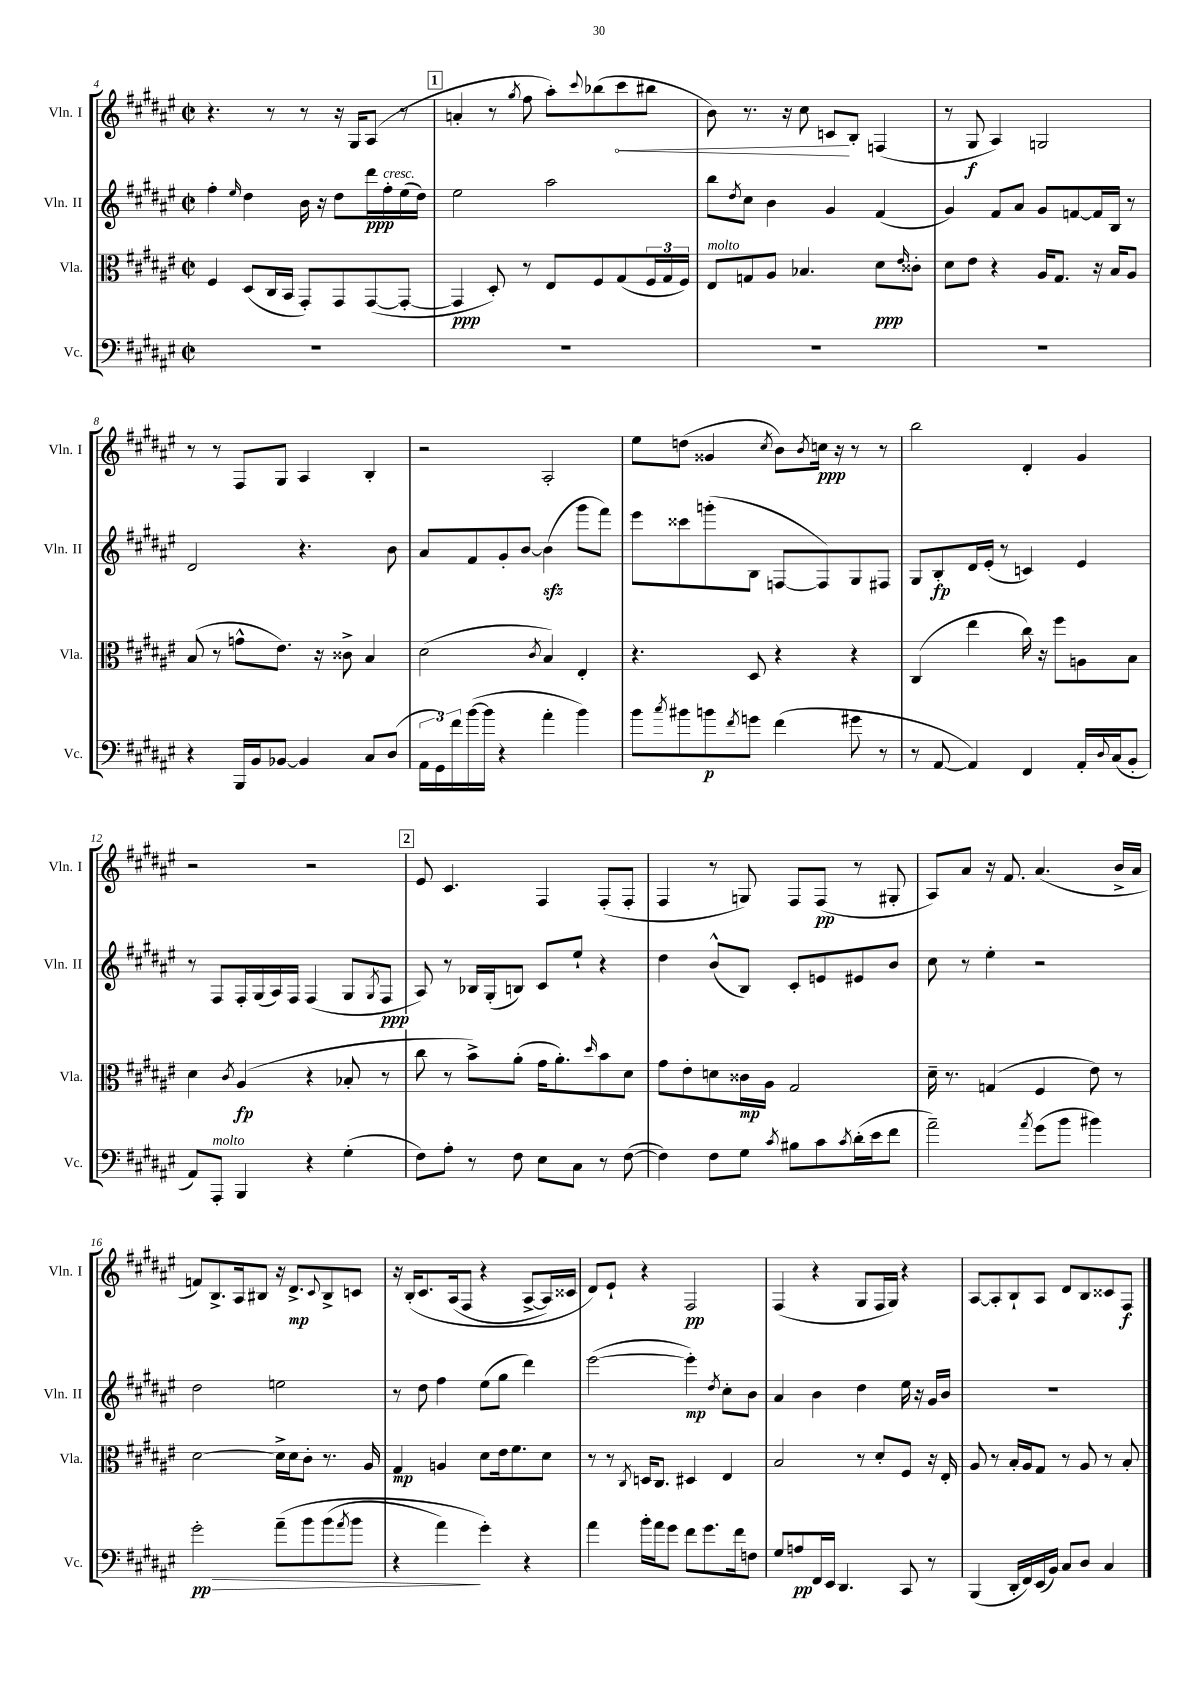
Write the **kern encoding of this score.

**kern	**dynam	**kern	**dynam	**kern	**dynam	**kern	**dynam
*part4	*part4	*part3	*part3	*part2	*part2	*part1	*part1
*staff4	*staff4	*staff3	*staff3	*staff2	*staff2	*staff1	*staff1
*I"Vc.	*	*I"Vla.	*	*I"Vln. II	*	*I"Vln. I	*
*I'Vc.	*	*I'Vla.	*	*I'Vln. II	*	*I'Vln. I	*
*clefF4	*	*clefC3	*	*clefG2	*	*clefG2	*
*k[f#c#g#d#a#e#]	*	*k[f#c#g#d#a#e#]	*	*k[f#c#g#d#a#e#]	*	*k[f#c#g#d#a#e#]	*
*M2/2	*	*M2/2	*	*M2/2	*	*M2/2	*
*met(c|)	*	*met(c|)	*	*met(c|)	*	*met(c|)	*
=4	=4	=4	=4	=4	=4	=4	=4
1r	.	4F#/	.	4ff#'\	.	4.r	.
.	.	.	.	16qqee#/	.	.	.
.	.	(8D#/L	.	4dd#\	.	.	.
.	.	16C#/L	.	.	.	8r	.
.	.	16BB/JJ	.	.	.	.	.
.	.	8GG#'/L)	.	16b\	.	8r	.
.	.	.	.	16r	.	.	.
.	.	8GG#/	.	8dd#\L	.	16r	.
.	.	.	.	.	.	16G#/KL	.
.	.	([8GG#/	.	16ddd#\L	ppp	(8A#/J	.
!	!	!	!	!LO:TX:a:i:t=cresc.	!	!	!
.	.	.	.	16ff#'\	.	.	.
.	.	8GG#'/J_	.	(16ee#\	.	8r	.
.	.	.	.	16dd#\JJ)	.	.	.
!!LO:REH:place=s1:t=1
=5	=5	=5	=5	=5	=5	=5	=5
1r	.	4GG#/]	ppp	2ee#\	.	4an'/	.
.	.	8D#'/)	.	.	.	8r	.
.	.	.	.	.	.	8qgg#/	.
.	.	8r	.	.	.	8ff#\	.
.	.	8E#/L	.	2aa#\	.	8aa#'\L)	.
.	.	.	.	.	.	8qqccc#/	.
.	.	8F#/	.	.	.	(8bb-X\	.
!	!	!	!	!	!	!	!LO:HP:b
.	.	(8G#/	.	.	.	8ccc#\	<
.	.	24F#/L	.	.	.	8bb#X\J	.
.	.	24G#/	.	.	.	.	.
.	.	24F#/JJ)	.	.	.	.	.
=6	=6	=6	=6	=6	=6	=6	=6
!	!	!LO:TX:a:i:t=molto	!	!	!	!	!
1r	.	8E#/L	.	8bb\L	.	8b\)	.
.	.	.	.	8qdd#/	.	.	.
.	.	8Gn/	.	8cc#\J	.	8.r	.
.	.	8A#/J	.	4b\	.	.	.
.	.	.	.	.	.	16r	.
.	.	4.B-X/	.	.	.	8cc#\	.
.	.	.	.	4g#/	.	8cn/L	.
.	.	.	.	.	.	8B'/J	[
.	.	8d#\L	ppp	(4f#/	.	(4Fn/	.
.	.	16qqe#/	.	.	.	.	.
.	.	8c##X'\J	.	.	.	.	.
=7	=7	=7	=7	=7	=7	=7	=7
1r	.	8d#\L	.	4g#/)	.	8r	.
.	.	8e#\J	.	.	.	8G#/	f
.	.	4r	.	8f#/L	.	4A#/)	.
.	.	.	.	8a#/J	.	.	.
.	.	16A#/KL	.	8g#/L	.	2Gn/	.
.	.	8.G#/J	.	.	.	.	.
.	.	.	.	[8fn/	.	.	.
.	.	16r	.	16f/L]	.	.	.
.	.	16B/KL	.	16B/JJ	.	.	.
.	.	8A#/J	.	8r	.	.	.
!!LO:LB:g=z
=8	=8	=8	=8	=8	=8	=8	=8
4r	.	(8B/	.	2d#/	.	8r	.
.	.	8r	.	.	.	8r	.
16BBB/LL	.	8gn^^\L	.	.	.	8F#/L	.
16BB/J	.	.	.	.	.	.	.
[8BB-X/J	.	8.e#\J)	.	.	.	8G#/J	.
4BB-/]	.	.	.	4.r	.	4A#/	.
.	.	16r	.	.	.	.	.
.	.	8c##X^\	.	.	.	.	.
8C#/L	.	4B/	.	.	.	4B'/	.
(8D#/J	.	.	.	8b\	.	.	.
=9	=9	=9	=9	=9	=9	=9	=9
24AA#\LL	.	(2d#\	.	8a#/L	.	2r	.
24GG#\)	.	.	.	.	.	.	.
24f#\	.	.	.	.	.	.	.
([16b\	.	.	.	8f#/	.	.	.
16b\JJ]	.	.	.	.	.	.	.
4r	.	.	.	8g#'/	.	.	.
.	.	.	.	[8b/J	.	.	.
.	.	8qc#/	.	.	.	.	.
4a#'\	.	4B/)	.	(4bzz\]	.	2A#'/	.
4b\)	.	4E#'/	.	8ggg#\L	.	.	.
.	.	.	.	8fff#\J)	.	.	.
=10	=10	=10	=10	=10	=10	=10	=10
8b\L	.	4.r	.	8eee#\L	.	8ee#\L	.
8qcc#/	.	.	.	.	.	.	.
8b#X\	.	.	.	8ccc##X\	.	(8ddn\J	.
8bn\	p	.	.	(8gggn'\	.	4g##X/	.
8qf#/	.	.	.	.	.	.	.
8gn\J	.	8D#/	.	8B\J	.	.	.
.	.	.	.	.	.	8qcc#/	.
(4f#\	.	4r	.	[8Fn/L	.	8b\L)	.
.	.	.	.	.	.	8qb/	.
.	.	.	.	8F/])	.	16ccn\Jk	ppp
.	.	.	.	.	.	16r	.
8g#X\	.	4r	.	8G#/	.	8r	.
8r	.	.	.	8F#X/J	.	8r	.
=11	=11	=11	=11	=11	=11	=11	=11
8r	.	(4C#/	.	8G#/L	.	2bb\	.
[8AA#/	.	.	.	8B'/	fp	.	.
4AA#/])	.	4ee#\	.	16d#/L	.	.	.
.	.	.	.	(16e#'/JJ	.	.	.
.	.	.	.	8r	.	.	.
4FF#/	.	16cc#\)	.	4cn/)	.	4d#'/	.
.	.	16r	.	.	.	.	.
.	.	8ff#\L	.	.	.	.	.
16AA#'/LL	.	8An\	.	4e#/	.	4g#/	.
8qqD#/	.	.	.	.	.	.	.
(16C#/J	.	.	.	.	.	.	.
8BB'/J	.	8B\J	.	.	.	.	.
!!LO:LB:g=z
=12	=12	=12	=12	=12	=12	=12	=12
8AA#/L)	.	4d#\	.	8r	.	2r	.
!LO:TX:a:i:t=molto	!	!	!	!	!	!	!
8AAA#'/J	.	.	.	8F#/L	.	.	.
.	.	8qc#/	.	.	.	.	.
4BBB/	.	(4A#/	fp	16F#'/L	.	.	.
.	.	.	.	(16G#/	.	.	.
.	.	.	.	16A#/)	.	.	.
.	.	.	.	16F#/JJ	.	.	.
4r	.	4r	.	(4F#/	.	2r	.
(4G#'\	.	8B-X'/	.	8G#/L	.	.	.
.	.	.	.	8qG#/	.	.	.
.	.	8r	.	8F#/J	ppp	.	.
!!LO:REH:place=s1:t=2
=13	=13	=13	=13	=13	=13	=13	=13
8F#\L)	.	8cc#\	.	8A#/)	.	8e#/	.
8A#'\J	.	8r	.	8r	.	4.c#/	.
8r	.	8b^\L)	.	16B-X/LL	.	.	.
.	.	.	.	(16G#'/J	.	.	.
8F#\	.	(8a#'\J	.	8Bn/J)	.	.	.
8E#\L	.	16g#\KL	.	8c#/L	.	4F#/	.
.	.	8.a#'\)	.	.	.	.	.
8C#\J	.	.	.	8ee#`/J	.	.	.
.	.	16qqdd#/	.	.	.	.	.
8r	.	8b\	.	4r	.	(8F#'/L	.
([8F#\	.	8d#\J	.	.	.	8F#'/J	.
=14	=14	=14	=14	=14	=14	=14	=14
4F#\])	.	8g#\L	.	4dd#\	.	4F#/	.
.	.	8e#'\	.	.	.	.	.
8F#\L	.	8dn\	.	(8b^^/L	.	8r	.
8G#\J	.	16c##X\L	mp	8B/J)	.	8Gn/)	.
.	.	16A#\JJ	.	.	.	.	.
8qc#/	.	.	.	.	.	.	.
8B#X\L	.	2G#/	.	8c#'/L	.	8F#/L	.
8c#\	.	.	.	8en/	.	(8F#/J	pp
8qc#/	.	.	.	.	.	.	.
(16d#'\L	.	.	.	8e#X/	.	8r	.
16e#\J	.	.	.	.	.	.	.
8f#\J	.	.	.	8b/J	.	8G#X'/	.
=15	=15	=15	=15	=15	=15	=15	=15
2a#~\)	.	16d#~\	.	8cc#\	.	8A#/L)	.
.	.	8.r	.	.	.	.	.
.	.	.	.	8r	.	8a#/J	.
.	.	(4Gn/	.	4ee#'\	.	16r	.
.	.	.	.	.	.	8.f#/	.
8qa#/	.	.	.	.	.	.	.
(8g#\L	.	4F#/	.	2r	.	(4.a#/	.
8b\J	.	.	.	.	.	.	.
4b#X\)	.	8e#\)	.	.	.	.	.
.	.	8r	.	.	.	16b^/LL	.
.	.	.	.	.	.	16a#/JJ	.
!!LO:LB:g=z
=16	=16	=16	=16	=16	=16	=16	=16
!	!LO:HP:b	!	!	!	!	!	!
2g#'\	> pp	[2d#\	.	2dd#\	.	8fn/L)	.
.	.	.	.	.	.	8.B^/	.
.	.	.	.	.	.	16A#/k	.
.	.	.	.	.	.	8B#X/J	.
(8a#~\L	.	16d#^\LL]	.	2een\	.	16r	.
.	.	16d#\J	.	.	.	8.d#^/L	mp
8b\	.	8c#'\J	.	.	.	.	.
.	.	.	.	.	.	8qqc#/	.
(8b\	.	8.r	.	.	.	8B#^/	.
8qa#/	.	.	.	.	.	.	.
8b\J	.	.	.	.	.	8cn/J	.
.	.	16A#/	.	.	.	.	.
=17	=17	=17	=17	=17	=17	=17	=17
4r	.	4G#/	mp	8r	.	16r	.
.	.	.	.	.	.	(16B'/KL	.
.	.	.	.	8dd#\	.	8.c#/	.
4a#\)	.	4An/	.	4ff#\	.	.	.
.	.	.	.	.	.	(16A#/k	.
.	.	.	.	.	.	8F#/J	.
4g#'\)	]	8d#\L	.	(8ee#\L	.	4r	.
.	.	16e#\k	.	8gg#\J	.	.	.
.	.	8.f#\	.	.	.	.	.
4r	.	.	.	4ddd#\)	.	[8A#^/L	.
.	.	8d#\J	.	.	.	16A#/L])	.
.	.	.	.	.	.	16c##X/JJ	.
=18	=18	=18	=18	=18	=18	=18	=18
4a#\	.	8r	.	([2eee#\	.	8d#/L)	.
.	.	8r	.	.	.	8e#`/J	.
.	.	8qC#/	.	.	.	.	.
16b'\LL	.	16Dn/KL	.	.	.	4r	.
16a#\J	.	8.C#/J	.	.	.	.	.
8g#\J	.	.	.	.	.	.	.
8f#\L	.	4D#X/	.	4eee#'\])	mp	2F#/	pp
8.g#\	.	.	.	.	.	.	.
.	.	.	.	8qdd#/	.	.	.
.	.	4E#/	.	8cc#'\L	.	.	.
16f#\k	.	.	.	.	.	.	.
8Fn\J	.	.	.	8b\J	.	.	.
=19	=19	=19	=19	=19	=19	=19	=19
8G#/L	.	2B/	.	4a#/	.	(4F#/	.
8An/	pp	.	.	.	.	.	.
16FF#/L	.	.	.	4b\	.	4r	.
16EE#/JJ	.	.	.	.	.	.	.
4.DD#/	.	.	.	.	.	.	.
.	.	8r	.	4dd#\	.	8G#/L	.
.	.	8d#'/L	.	.	.	16F#/L	.
.	.	.	.	.	.	16G#/JJ)	.
8CC#/	.	8F#/J	.	16ee#\	.	4r	.
.	.	.	.	16r	.	.	.
8r	.	16r	.	16g#/LL	.	.	.
.	.	16E#'/	.	16b/JJ	.	.	.
=20	=20	=20	=20	=20	=20	=20	=20
(4BBB/	.	8A#/	.	1r	.	[8A#/L	.
.	.	8r	.	.	.	8A#'/]	.
16DD#'/LL	.	16B'/LL	.	.	.	8B`/	.
16FF#/)	.	16A#/J	.	.	.	.	.
(16EE#/	.	8G#/J	.	.	.	8A#/J	.
16BB/JJ)	.	.	.	.	.	.	.
8C#/L	.	8r	.	.	.	8d#/L	.
8D#/J	.	8A#/	.	.	.	8B/	.
4C#/	.	8r	.	.	.	8c##X/	.
.	.	8B'/	.	.	.	8F#/J	f
==	==	==	==	==	==	==	==
*-	*-	*-	*-	*-	*-	*-	*-
